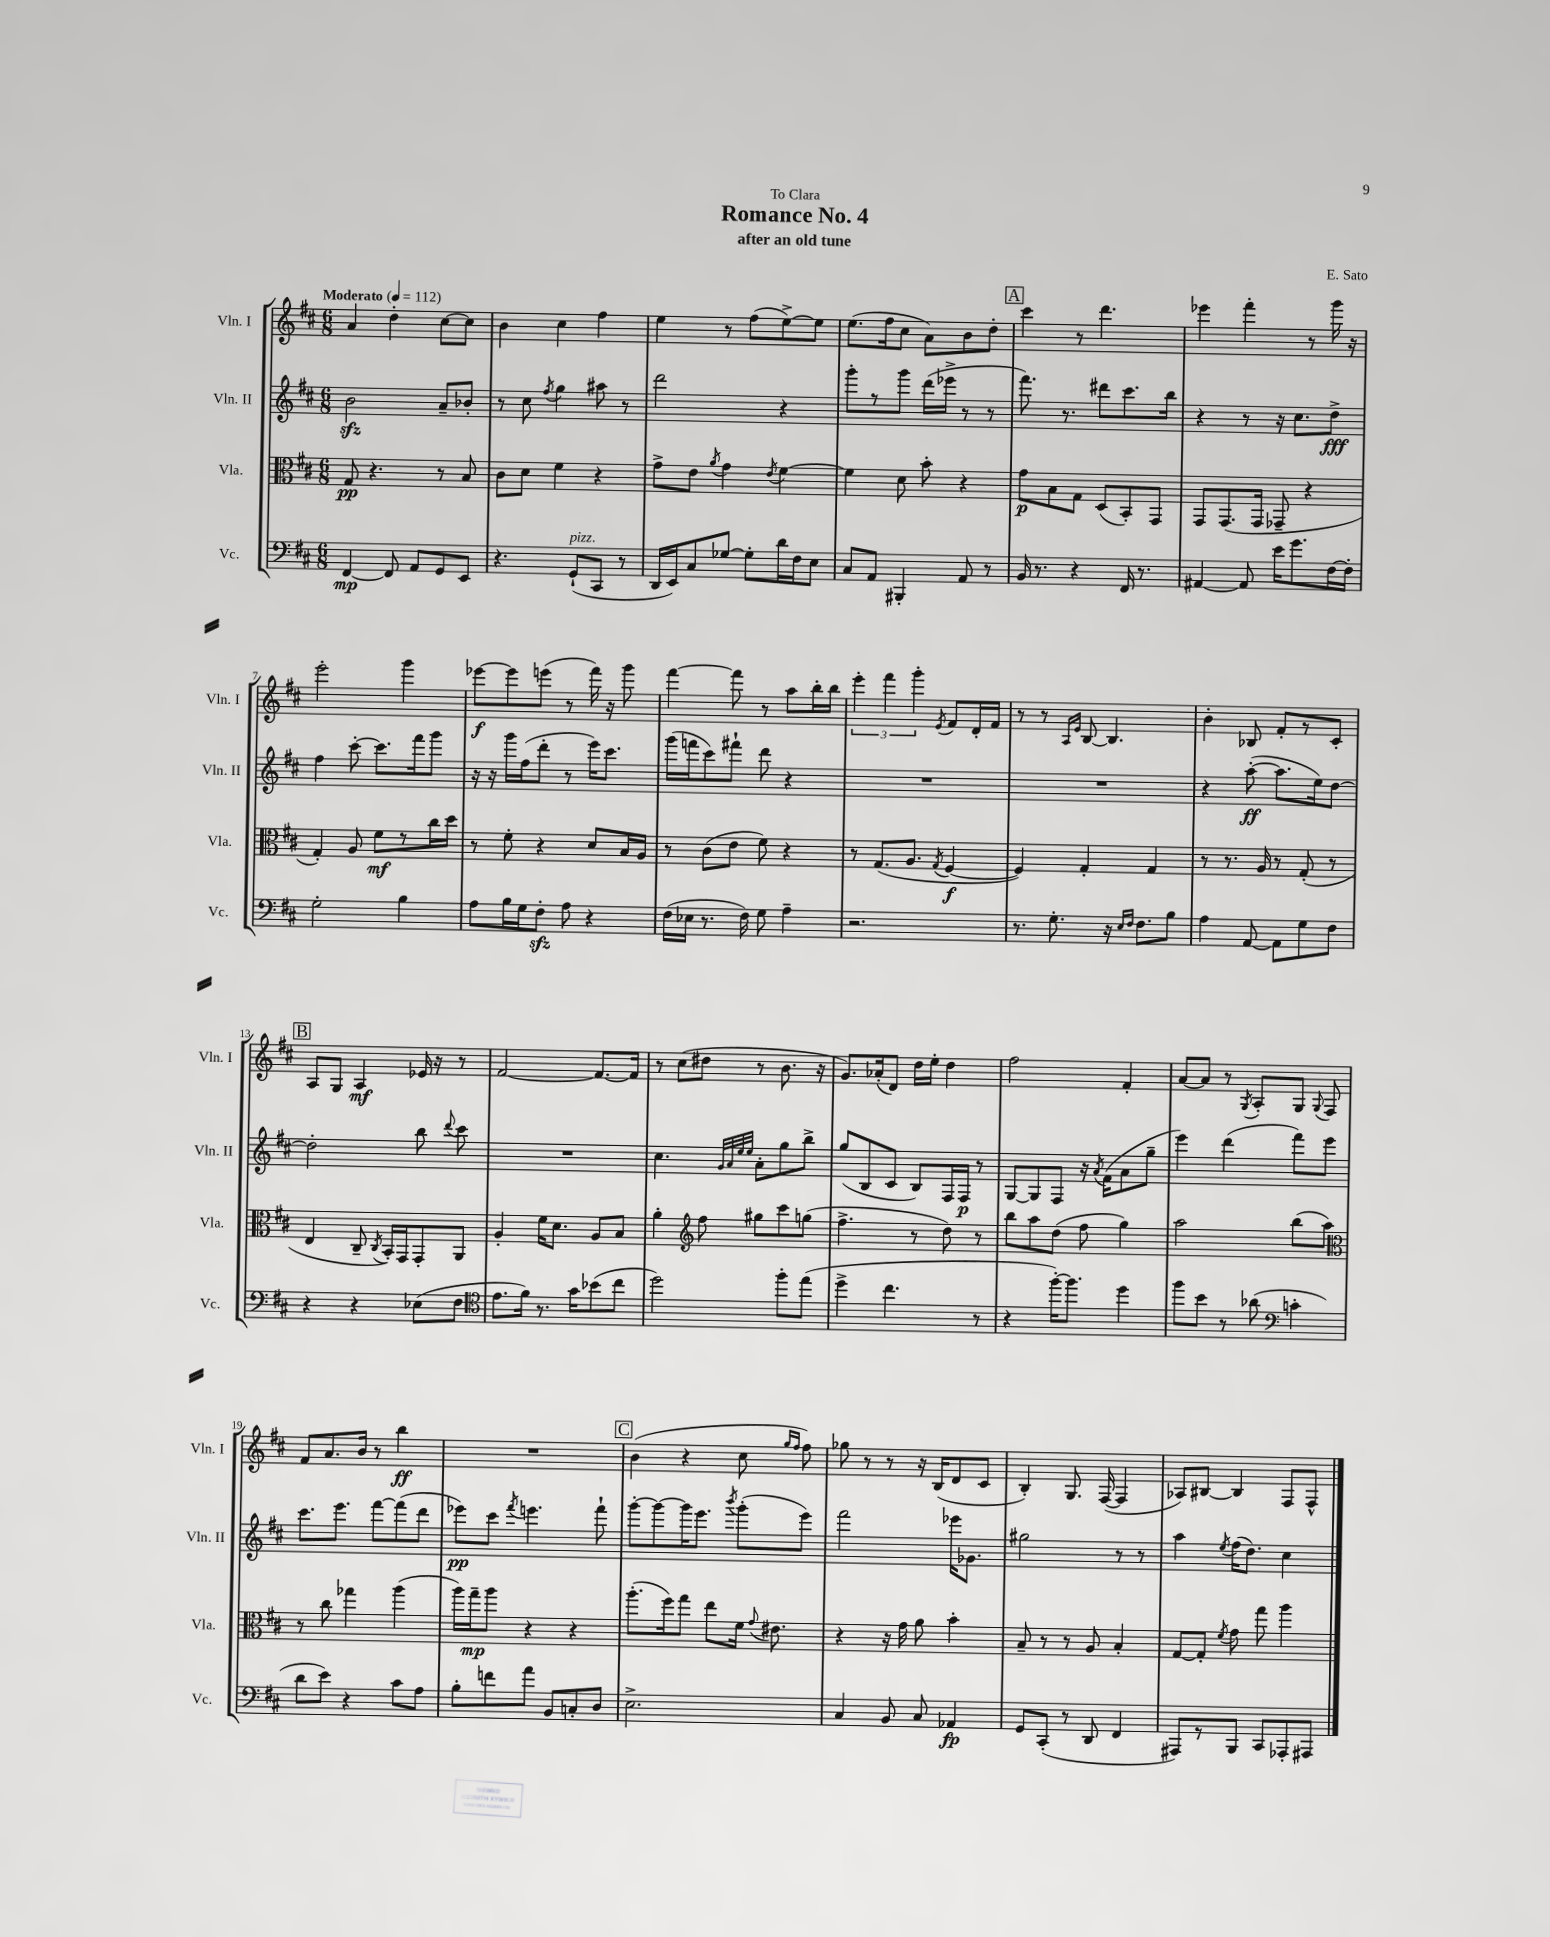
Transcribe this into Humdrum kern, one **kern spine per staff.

**kern	**kern	**kern	**kern
*staff4	*staff3	*staff2	*staff1
*clefF4	*clefC3	*clefG2	*clefG2
*k[f#c#]	*k[f#c#]	*k[f#c#]	*k[f#c#]
*M6/8	*M6/8	*M6/8	*M6/8
*MM112	*MM112	*MM112	*MM112
[4FF#/	8G/	2b\	4a/
.	4.r	.	.
8FF#/]	.	.	4dd'\
8AA/L	.	.	.
8GG/	8r	8a~/L	[8cc#\L
8EE/J	8B/	8b-'/J	8cc#\]J
=	=	=	=
4.r	8c#\L	8r	4b\
.	8d\J	8cc#\	.
.	.	8qff#/	.
.	4f#\	4gg\	4cc#\
(8GG`/L	.	.	.
8CC#/J	4r	8aa#\	4ff#\
8r	.	8r	.
=	=	=	=
16DD/LL	8g^\L	2ddd\	4ee\
16EE/J)	.	.	.
8C#/	8e\J	.	.
.	8qa/	.	.
[8G-/J	4g\	.	8r
8G-'\]L	.	.	(8ff#\L
.	8qe/	.	.
16d\L	[4f#\	4r	[8ee^\)
16F#\J	.	.	.
8E\J	.	.	8ee\]J
=	=	=	=
8C#/L	4f#\]	8ggg'\L	(8.ee\L
8AA/J	.	8r	.
.	.	.	16ff#\k
4BBB#'/	8d\	8ggg\J	8cc#\J
.	8b'\	(16ddd\LL	8a\L)
.	.	16eee-^\JJ	.
8AA/	4r	8r	8b\
8r	.	8r	8dd'\J
=	=	=	=
16BB/	8g\L	8.fff#\)	4ccc#\
8.r	.	.	.
.	8B\	.	.
.	.	8.r	.
4r	8G\J	.	8r
.	(8D/L	8ddd#\L	4.ddd\
16FF#/	8BB'/)	8.ccc#\	.
8.r	.	.	.
.	8GG/J	.	.
.	.	16bb\Jk	.
=	=	=	=
[4AA#/	8GG/L	4r	4eee-\
.	(8.GG/	.	.
8AA#/]	.	8r	4fff#'\
.	16GG/Jk	.	.
16e\LK	8GG-~/	16r	.
8.g\	.	8.cc#\L	.
.	4r	.	8r
[16F#\L	.	8dd^\J	16ggg\
16F#'\]JJ	.	.	16r
=	=	=	=
2G'\	4G'/)	4ff#\	2eee'\
.	8A/	[8ccc#'\	.
.	8f#\L	8.ccc#\]L	.
4B\	8r	.	4ggg\
.	.	16fff#\k	.
.	16cc#\L	8ggg\J	.
.	16dd\JJ	.	.
=	=	=	=
8A\L	8r	16r	[8eee-\L
.	.	16r	.
16B\L	8f#'\	16ggg\LL	8eee-\]
16G\J	.	(16ff#\J	.
8F#'\J	4r	8ddd'\J	(8eee\J
8A\	.	8r	8r
4r	8d/L	16eee\LK)	16fff#\)
.	.	8.ccc#\J	16r
.	16B/L	.	8ggg\
.	16A/JJ	.	.
=	=	=	=
(16F#\LL	8r	(16ggg\LL	[4fff#\
16E-\JJ	.	16fff\J	.
8.r	(8c#\L	8ccc#\)	.
.	8e\J	8fff#`\J	8fff#\]
16F#\)	.	.	.
8G\	8f#\)	8ddd\	8r
4A~\	4r	4r	8aa\L
.	.	.	16bb'\L
.	.	.	16bb\JJ
=	=	=	=
2.r	8r	2.r	6eee'\
.	(8.G/L	.	.
.	.	.	6fff#\
.	8.A/J	.	.
.	.	.	6ggg'\
.	8qG/	.	8qe/
.	[4F#/	.	8f#/L
.	.	.	16d'/L
.	.	.	16f#/JJ
=	=	=	=
8.r	4F#/])	2.r	8r
.	.	.	8r
8.G'\	.	.	.
.	.	.	16qqA/LL
.	.	.	16qqe/JJ
.	4G'/	.	[8B/
16r	.	.	4.B/]
16qqE/LL	.	.	.
16qqF#/JJ	.	.	.
8.F#\L	.	.	.
.	4G/	.	.
8B\J	.	.	.
=	=	=	=
4A\	8r	4r	4b'\
.	8.r	.	.
[8AA/	.	([8aa'\	8B-/
.	16A/	.	.
8AA\]L	8r	8.aa\]L	8f#'/L
8G\	(8G'/	.	8r
.	.	16ee\k)	.
8F#\J	8r	[8dd\J	8c#'/J
=	=	=	=
4r	4E/	2dd'\]	8A/L
.	.	.	8G/J
4r	8C#~/	.	4A/
.	8qC#/	.	.
.	16BB'/LL)	.	.
.	16GG/J	.	.
(8E-\L	8GG'/	8bb\	16e-/
.	.	.	16r
.	.	8qqddd/	.
8F#\J	8AA/J	8ccc#\	8r
=	=	=	=
*clefC4	*	*	*
8.e\L	4A'/	2.r	[2f#/
16f#\Jk)	.	.	.
8.r	16f#\LK	.	.
.	8.d\J	.	.
16g\LK	.	.	.
(8b-\	8A/L	.	8.f#/_L
8cc#\J	8B/J	.	.
.	.	.	16f#/]Jk
=	=	=	=
2dd\)	4a'\	4.cc#\	8r
.	.	.	(8cc#\L
*	*clefG2	*	*
.	8ff#\	.	8dd#\J
.	.	32qqg/LLL	.
.	.	32qqa/	.
.	.	32qqee/	.
.	.	32qqee/JJJ	.
.	8gg#\L	8a'\L	8r
8ff#'\L	8ccc#\	8gg\	8.b\
(8ee\J	(8gg\J	8bb^\J	.
.	.	.	16r
=	=	=	=
4dd^\	4.ff#^\	(8gg/L	8.g/L)
.	.	8B/	.
.	.	.	(16a-'/k
4.cc#\	.	8c#/J	8d/J)
.	8r	8B/L)	16dd\LL
.	.	.	16ee'\JJ
.	8dd\)	16F#/L	4dd\
.	.	16F#/JJ	.
8r	8r	8r	.
=	=	=	=
4r	8bb\L	[8G/L	2ff#\
.	8aa\	8G/]	.
[16ff#'\LK)	(8dd\J	8F#/J	.
8.ff#\]J	.	.	.
.	8ff#\	16r	.
.	.	8qa/	.
.	.	(16f#\LK	.
4dd\	4gg\)	8a\	4f#'/
.	.	8gg~\J	.
=	=	=	=
8ff#\L	2aa\	4eee\)	[8a/L
8b\J	.	.	8a/]J
8r	.	(4ddd\	8r
.	.	.	8qG/
(8a-\	.	.	8A'/L
*clefF4	*	*	*
4c'\	(8bb\L	8fff#\L)	8G/J
.	.	.	8qqG/
.	8aa\J)	8eee\J	8F#/
=	=	=	=
*	*clefC3	*	*
8d\L	8r	8.ccc#\L	8f#/L
8e\J)	8cc#\	.	8.a/
.	.	8.eee\J	.
4r	4gg-\	.	.
.	.	.	16b/Jk
.	.	[8fff#\L	8r
8c#\L	(4aa\	(8fff#\]	4bb\
8A\J	.	8ddd\J	.
=	=	=	=
8B'\L	16aa\LL)	8eee-\L)	2.r
.	16gg~\J	.	.
8f\	8aa\J	8ccc#\J	.
.	.	8qfff#/	.
8a\J	4r	4.eee\	.
8BB/L	.	.	.
8C'/	4r	.	.
8D/J	.	8fff#`\	.
=	=	=	=
2.E^\	(8.aa'\L	[8ggg'\L	(4b\
.	.	8ggg\_	.
.	16ff#\k)	.	.
.	8gg\J	16ggg\]K	4r
.	.	8.eee\J	.
.	8ee\L	.	.
.	.	8qbbb/	.
.	16f#\Jk	(8ggg'\L	8cc#\
.	8qqg/	.	.
.	8.e#\	.	.
.	.	.	16qqgg/LL
.	.	.	16qqff#/JJ
.	.	8eee\J)	8ff#\)
=	=	=	=
4C#/	4r	2fff#\	8gg-\
.	.	.	8r
8BB/	16r	.	8r
.	16g\	.	.
8C#/	8a\	.	16r
.	.	.	(16B/LK
4AA-/	4b'\	16eee-\LK	8d/
.	.	8.g-\J	.
.	.	.	8c#/J
=	=	=	=
8GG/L	8B~/	2gg#\	4B'/)
(8CC#'/J	8r	.	.
8r	8r	.	8.G/
8DD/	8A/	.	.
.	.	.	([16F#/
4FF#/	4B'/	8r	4F#/]
.	.	8r	.
=	=	=	=
8AAA#/L)	[8G/L	4aa\	8A-/L)
8r	8G'/]J	.	[8B#/J
.	8qf#/	8qee/	.
8BBB/J	8g\	(16ff#\LK	4B#/]
.	.	8.dd\J)	.
8CC#/L	8gg\	.	.
8AAA-'/	4aa\	4cc#\	8F#/L
8AAA#/J	.	.	8F#^^/J
==	==	==	==
*-	*-	*-	*-
